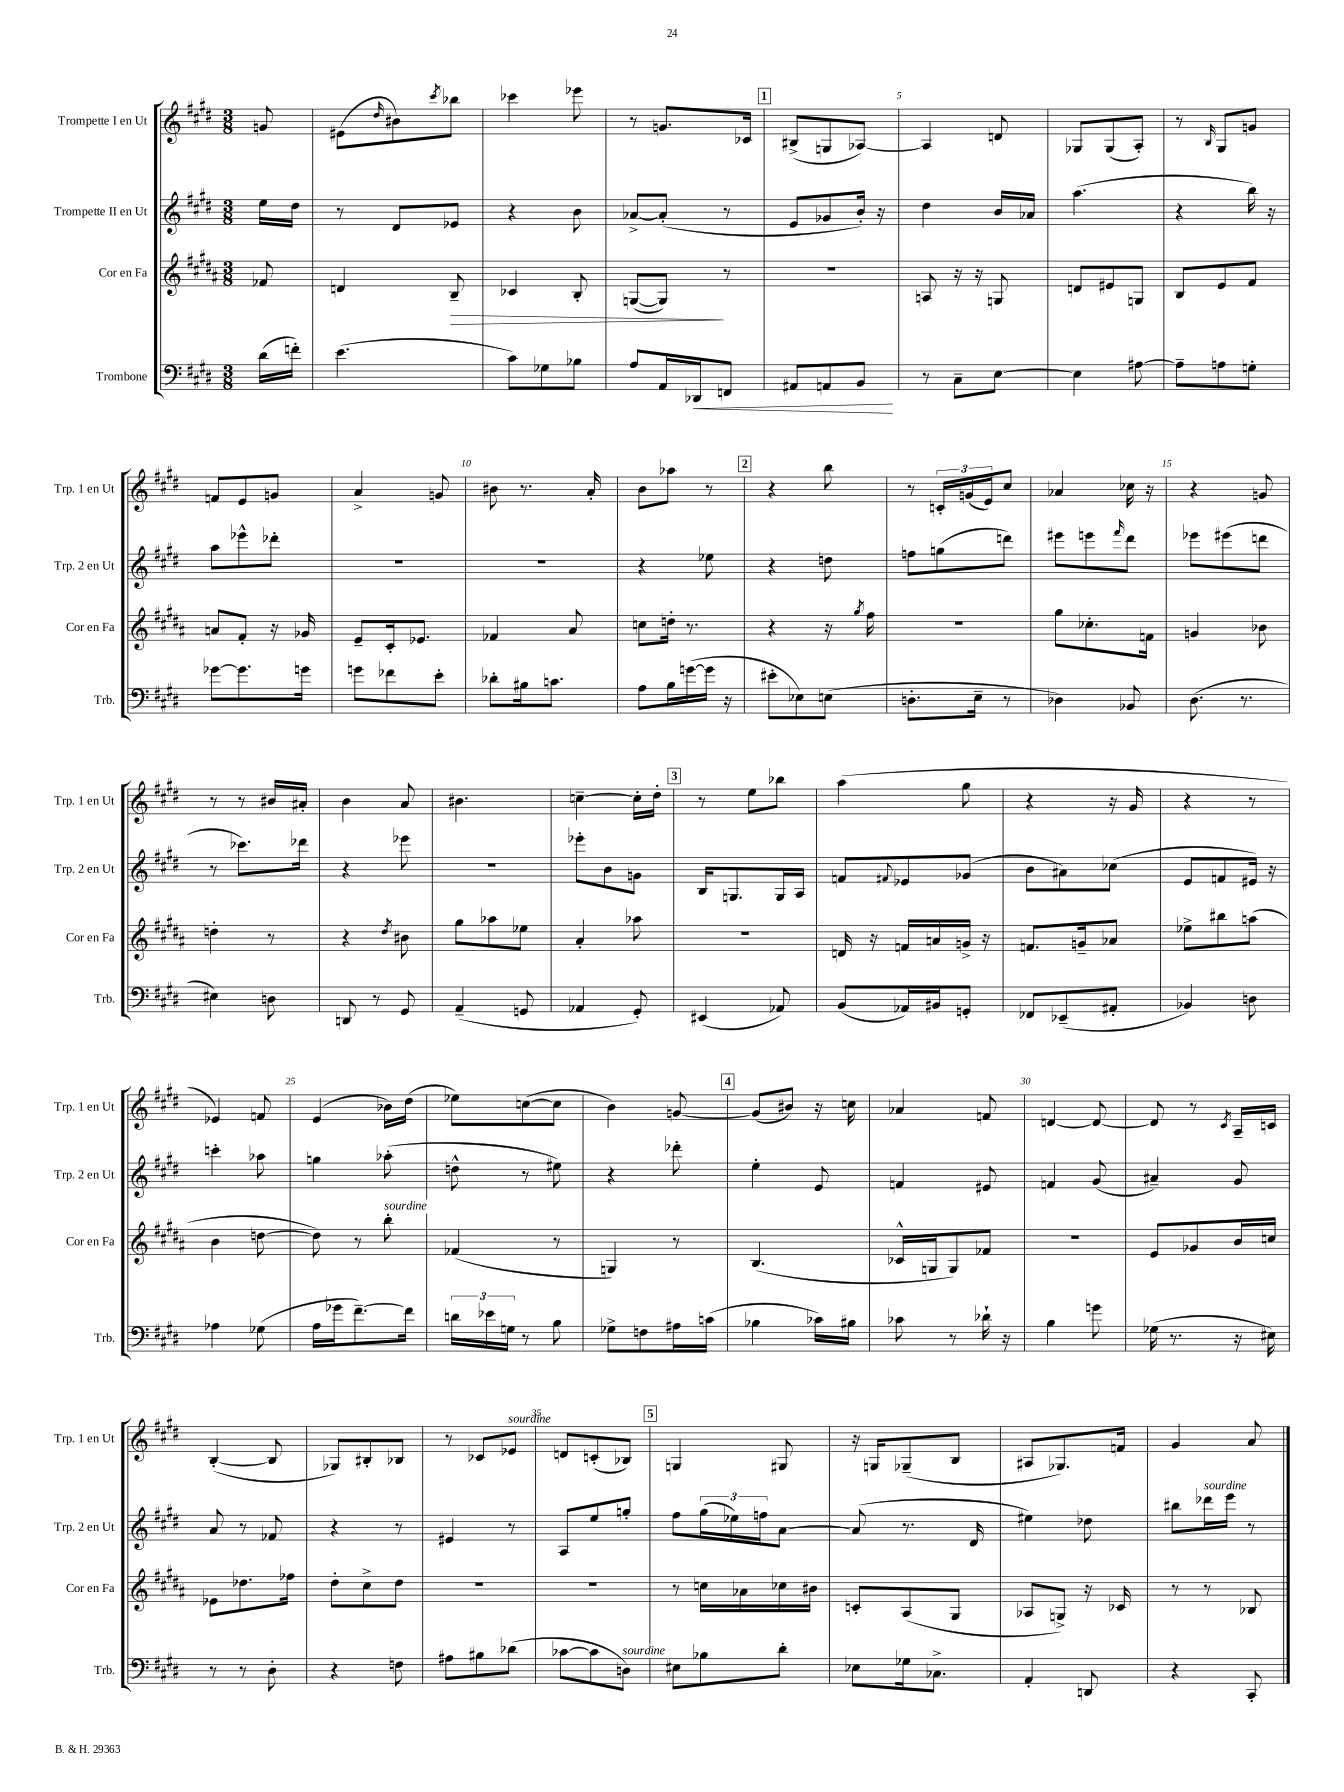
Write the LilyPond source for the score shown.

<<
\new StaffGroup <<
\new Staff = "s0" \with { instrumentName = "Trompette I en Ut" shortInstrumentName = "Trp. 1 en Ut" } {
    \clef treble \key e \major \numericTimeSignature \time 3/8 \partial 8
    g'8 |
    eis'8( \grace { dis''16 } bis'8) \acciaccatura { cis'''8 } bes''8 |
    ces'''4 ees'''8 |
    r8 g'8. ces'16 |
    \mark \markup { \box "1" } bis8->( g8 aes8~) |
    aes4 d'8 |
    ges8 ges8( a8-.) |
    r8 \grace { b16 } gis8 g'8 |
    f'8 e'8 g'8 |
    a'4-> g'8 |
    bis'8 r8. a'16-. |
    b'8 aes''8 r8 |
    \mark \markup { \box "2" } r4 b''8 |
    r8 \tuplet 3/2 { c'16-. g'16( e'16) } cis''8 |
    aes'4 ces''16 r16 |
    r4 g'8 |
    r8 r8 bis'16 ais'16-. |
    b'4 a'8 |
    bis'4. |
    c''4~-- c''16-. dis''16-. |
    \mark \markup { \box "3" } r8 e''8 bes''8 |
    a''4( gis''8 |
    r4 r16 gis'16 |
    r4 r8 |
    ees'4) f'8 |
    e'4( bes'16) dis''16( |
    ees''8) c''8~( c''8 |
    b'4) g'8~ |
    \mark \markup { \box "4" } g'8( bis'8) r16 c''16 |
    aes'4 f'8 |
    d'4~ d'8~ |
    d'8 r8 \acciaccatura { cis'8 } a16-- c'16 |
    b4~-.( b8 |
    ges8) bis8-. bes8 |
    r8 ces'8 ees'8^\markup { \italic "sourdine" } |
    d'8 c'8-.( bes8) |
    \mark \markup { \box "5" } g4 gis8 |
    r16 g16 ges8--( b8 |
    ais8 ges8.) f'16 |
    gis'4 a'8 \bar "|." |
}
\new Staff = "s1" \with { instrumentName = "Trompette II en Ut" shortInstrumentName = "Trp. 2 en Ut" } {
    \clef treble \key e \major \numericTimeSignature \time 3/8 \partial 8
    e''16 dis''16 |
    r8 dis'8 ees'8 |
    r4 b'8 |
    aes'8~-> aes'8-.( r8 |
    \mark \markup { \box "1" } e'8 ges'8 b'16-.) r16 |
    dis''4 b'16 aes'16 |
    a''4.( |
    r4 b''16) r16 |
    a''8 ees'''8-^ des'''8-. |
    R4. |
    R4. |
    r4 ees''8 |
    \mark \markup { \box "2" } r4 d''8 |
    f''8 g''8( d'''8) |
    eis'''8 e'''8 \grace { fis'''16 } dis'''8 |
    ees'''8 eis'''8( d'''8 |
    r8 ces'''8.) des'''16 |
    r4 ees'''8 |
    R4. |
    ees'''8-. b'8 g'8 |
    \mark \markup { \box "3" } b16 g8. g16 a16 |
    f'8 \appoggiatura { fis'8 } ees'8 ges'8( |
    b'8 ais'8) ces''8( |
    e'8 f'8 eis'16) r16 |
    c'''4-. aes''8 |
    g''4 aes''8-.( |
    d''8-^ r8 eis''8) |
    r4 des'''8-. |
    \mark \markup { \box "4" } e''4-. e'8 |
    f'4 eis'8 |
    f'4 gis'8( |
    ais'4--) gis'8 |
    a'8 r8 fes'8 |
    r4 r8 |
    eis'4 r8 |
    a8 e''8 g''8-. |
    \mark \markup { \box "5" } fis''8 \tuplet 3/2 { gis''16( ees''16) f''16 } a'8~ |
    a'8( r8. dis'16 |
    eis''4) des''8 |
    bis''8 des'''16^\markup { \italic "sourdine" } e'''16 r8 \bar "|." |
}
\new Staff = "s2" \with { instrumentName = "Cor en Fa" shortInstrumentName = "Cor en Fa" } {
    \clef treble \key b \major \numericTimeSignature \time 3/8 \partial 8
    fes'8 |
    d'4 b8--\> |
    ces'4 b8-. |
    g8~( g8\!) r8 |
    \mark \markup { \box "1" } R4. |
    a8 r16 r16 g8 |
    d'8 eis'8 g8 |
    b8 e'8 fis'8 |
    a'8 fis'8-. r16 ges'16 |
    e'8-- cis'16-. ees'8. |
    fes'4 ais'8 |
    c''8 d''16-. r8. |
    \mark \markup { \box "2" } r4 r16 \acciaccatura { gis''8 } fis''16 |
    R4. |
    gis''8 ces''8.-. f'16 |
    g'4 bes'8 |
    d''4-. r8 |
    r4 \acciaccatura { dis''8 } bis'8 |
    gis''8 aes''8 ees''8 |
    ais'4-. aes''8 |
    \mark \markup { \box "3" } R4. |
    d'16 r16 f'16 a'16 g'16-> r16 |
    f'8. g'16-- aes'8 |
    ees''8-> bis''8 a''8( |
    b'4 d''8~ |
    d''8) r8 b''8-.^\markup { \italic "sourdine" } |
    fes'4( r8 |
    g4) r8 |
    \mark \markup { \box "4" } b4.( |
    ces'16-^ g16 g8) fes'8 |
    R4. |
    e'8 ges'8 b'16 c''16 |
    ees'8 des''8. fes''16 |
    dis''8-. cis''8-> dis''8 |
    R4. |
    R4. |
    \mark \markup { \box "5" } r8 c''16 aes'16 ces''16 bis'16 |
    c'8-. ais8( gis8 |
    aes8 g8->) r16 ces'16 |
    r8 r8 bes8 \bar "|." |
}
\new Staff = "s3" \with { instrumentName = "Trombone" shortInstrumentName = "Trb." } {
    \clef bass \key e \major \numericTimeSignature \time 3/8 \partial 8
    dis'16( f'16-.) |
    e'4.( |
    cis'8) ges8 bes8 |
    a8 a,16 des,16\< f,8 |
    \mark \markup { \box "1" } ais,8 a,8 b,8\! |
    r8 cis8-- e8~ |
    e4 ais8~ |
    ais8-- a8 g8-. |
    ges'8~ ges'8. g'16 |
    g'8 fes'8 e'8-. |
    des'8-. bis16 c'8. |
    a8 b16 g'16~( g'16 r16 |
    \mark \markup { \box "2" } eis'8-. ees8) e8( |
    d8.-. e16-- r8 |
    des4) bes,8 |
    dis8.( r8. |
    eis4) d8 |
    d,8 r8 gis,8 |
    a,4--( g,8 |
    aes,4 gis,8-.) |
    \mark \markup { \box "3" } eis,4( aes,8) |
    b,8( aes,16) bis,16 g,8-. |
    fes,8 ees,8--( ais,8-. |
    bes,4) d8 |
    aes4 ges8( |
    a16 ges'16 fis'8.~--) fis'16 |
    \tuplet 3/2 { d'16 ees'16 g16 } r8 b8 |
    ges8-> f8 ais16 c'16( |
    \mark \markup { \box "4" } bes4 ces'16) bis16 |
    ces'8 r8 des'16-! r16 |
    b4 g'8 |
    ges16( r8. r16 eis16) |
    r8 r8 dis8-. |
    r4 f8 |
    ais8 bis8 des'8( |
    ces'8~ ces'8 d8^\markup { \italic "sourdine" }) |
    \mark \markup { \box "5" } eis8 bes8 dis'8-. |
    ees8 ges16 ces8.-> |
    a,4-. d,8 |
    r4 cis,8-. \bar "|." |
}
>>
>>
\layout { \context { \Score \override BarNumber.break-visibility = ##(#f #t #t) barNumberVisibility = #(every-nth-bar-number-visible 5) } }
